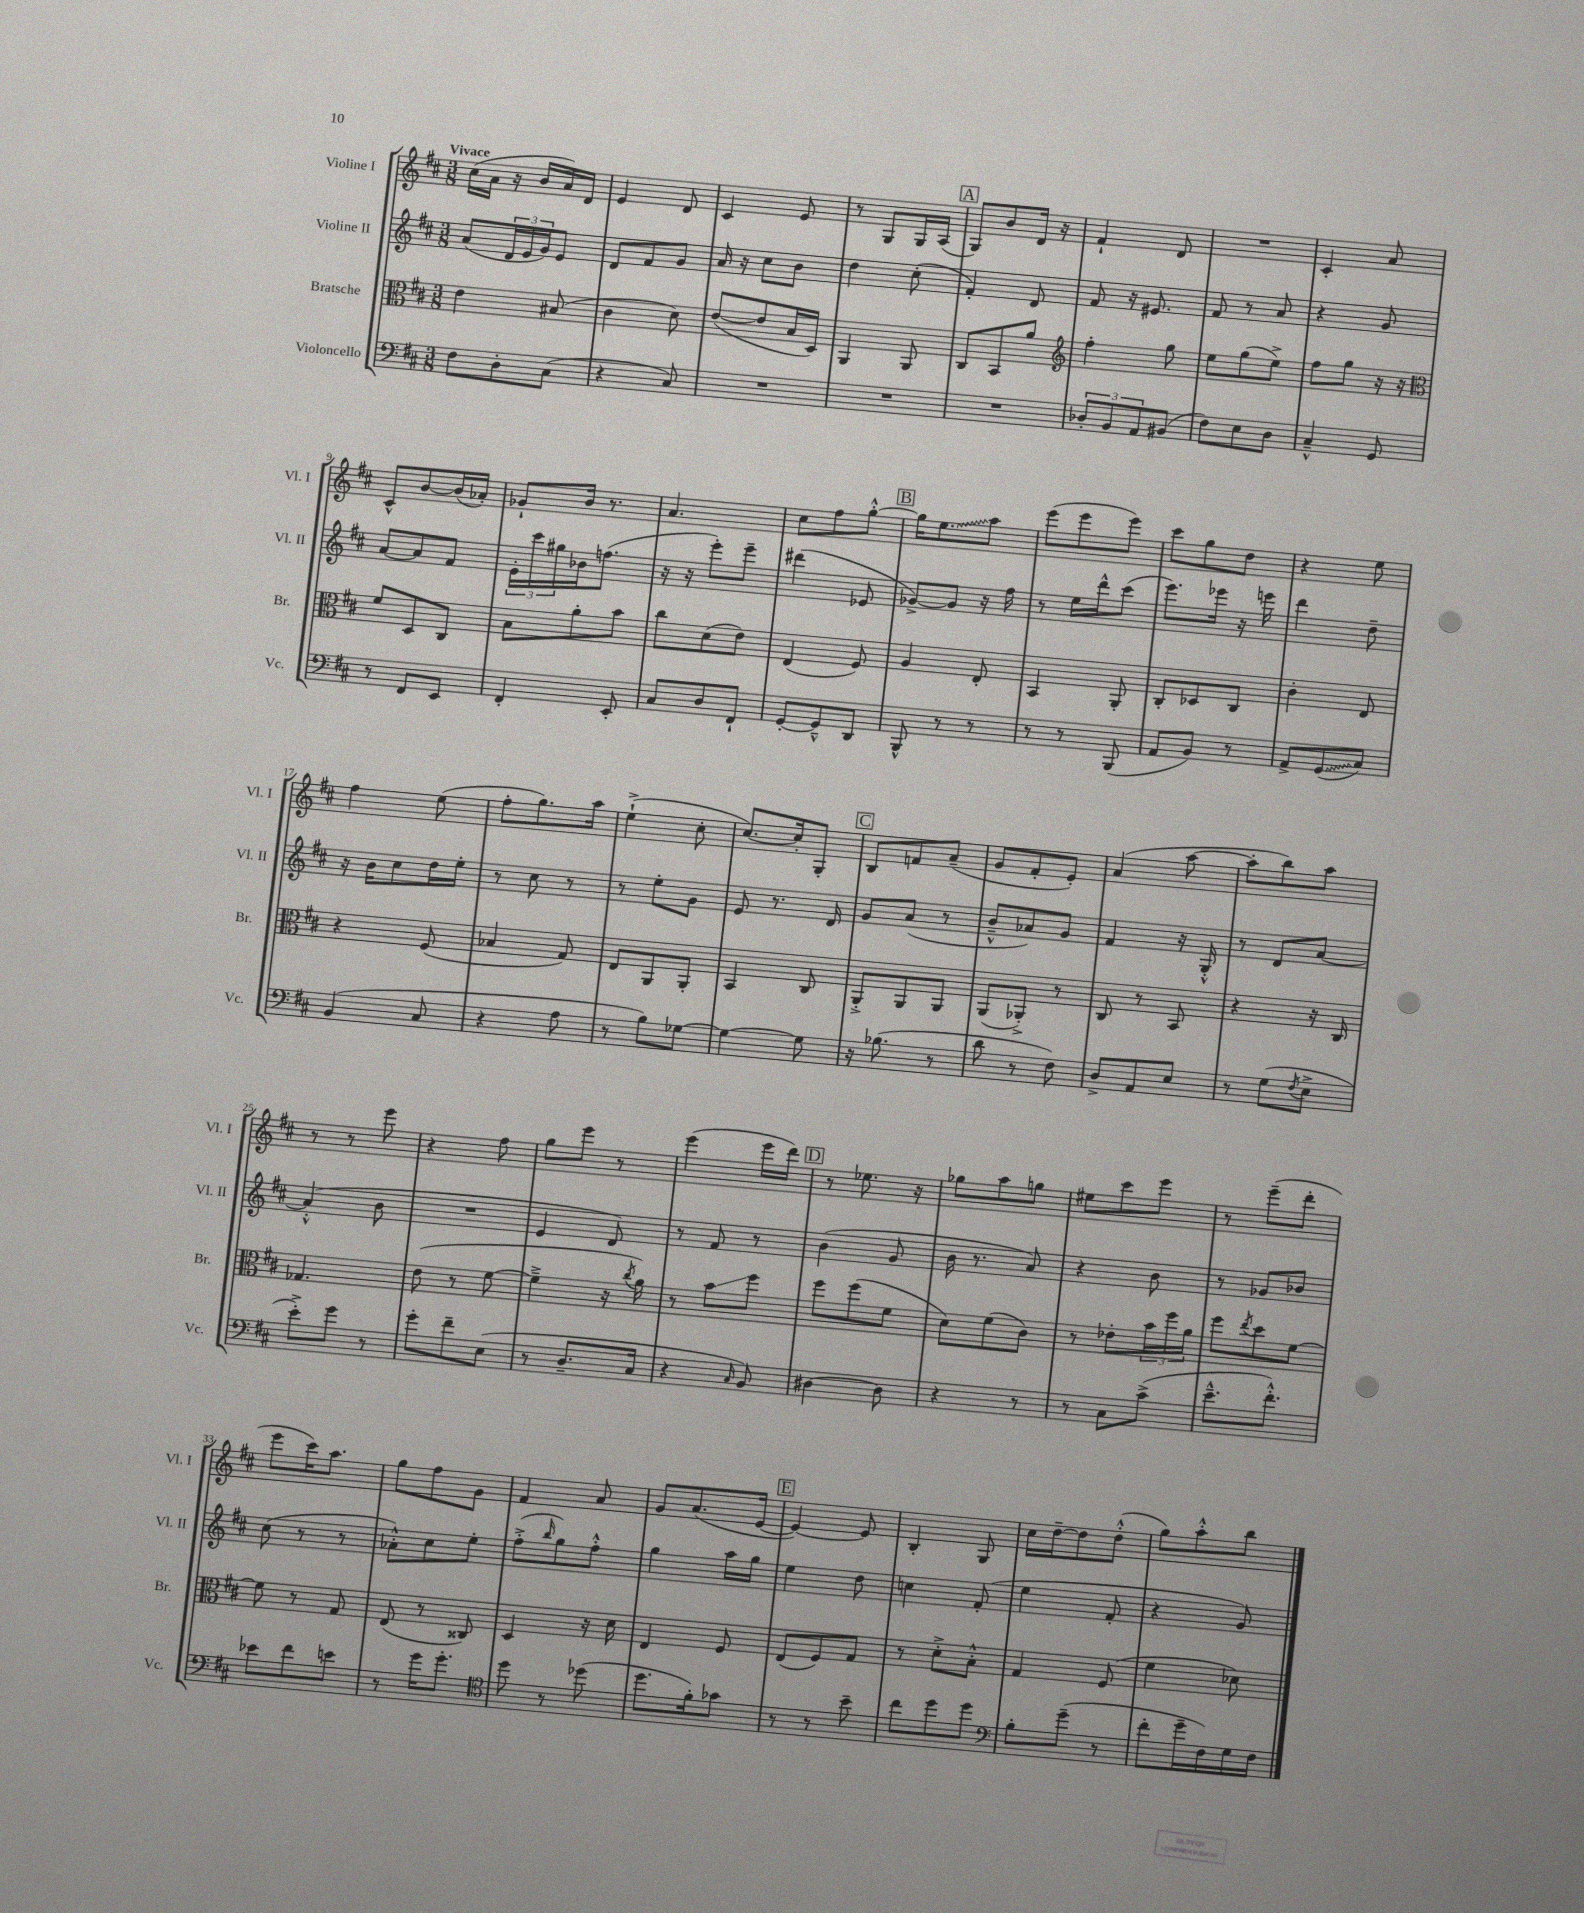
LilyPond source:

<<
\new StaffGroup <<
\new Staff = "s0" \with { instrumentName = "Violine I" shortInstrumentName = "Vl. I" } {
    \clef treble \key d \major \numericTimeSignature \time 3/8 \tempo "Vivace"
    cis''16( a'16 r16 b'16 a'16) d'16 |
    e'4 d'8 |
    cis'4 e'8 |
    r8 g8 g16 a16( |
    \mark \markup { \box "A" } g8) b'8 d'16 r16 |
    fis'4-! d'8 |
    R4. |
    cis'4-. a'8 |
    cis'8-^ b'8~ b'16( aes'16-.) |
    ges'8-! b'16 r8. |
    a'4. |
    cis''8 fis''8 g''8~-.-^ |
    \mark \markup { \box "B" } g''16 \once \override Glissando.style = #'zigzag e''8.\glissando a''8 |
    e'''8( e'''8 e'''8) |
    cis'''8 g''8 d''8 |
    r4 e''8 |
    fis''4 e''8( |
    fis''8-. g''8.) a''16 |
    e''4-!->( cis''8-. |
    cis''8.~) cis''16-. g8-. |
    \mark \markup { \box "C" } b8 f'8 a'8--( |
    g'8 fis'8-. e'8-.) |
    a'4( a''8~ |
    a''8-. b''8) a''8 |
    r8 r8 e'''8 |
    r4 fis''8 |
    g''8 e'''8 r8 |
    e'''4( e'''16 d'''16) |
    \mark \markup { \box "D" } r8 ees''8. r16 |
    ges''8 a''8 g''8 |
    eis''8 cis'''8 e'''8 |
    r8 e'''8--( d'''8-. |
    e'''8 cis'''16) a''8. |
    g''8 fis''8 g'8 |
    fis'4 a'8 |
    g'8 a'8.( e'16~ |
    \mark \markup { \box "E" } e'4~) e'8 |
    b4-. g8 |
    cis''16 d''16~-- d''8 d''8-.-^( |
    g''8) a''8-.-^ b''8 \bar "|." |
}
\new Staff = "s1" \with { instrumentName = "Violine II" shortInstrumentName = "Vl. II" } {
    \clef treble \key d \major \numericTimeSignature \time 3/8
    a'8( \tuplet 3/2 { d'16 e'16 g'16) } e'8 |
    d'8 fis'8 g'8 |
    a'16 r16 cis''8 b'8 |
    d''4 cis''8-.( |
    \mark \markup { \box "A" } fis'4-.) d'8 |
    fis'8 r16 eis'8. |
    fis'8 r8 a'8 |
    r4 g'8 |
    a'8~ a'8 fis'8 |
    \tuplet 3/2 { e'16-. cis'''16 gis''16 } bes'16 f''8.( |
    r16 r16 e'''8-.) e'''8-- |
    dis'''4( ees'8 |
    \mark \markup { \box "B" } ges'8~->) ges'8 r16 fis''16 |
    r8 e''16 d'''16-^ cis'''8( |
    e'''8.) ees'''16 r16 e'''16 |
    d'''4 d''8-- |
    r16 b'16 cis''8 d''16 e''16-. |
    r8 cis''8 r8 |
    r8 e''8-. g'8 |
    e'8 r8. d'16 |
    \mark \markup { \box "C" } g'8 a'8( r8 |
    b'8---^ aes'8) g'8 |
    fis'4 r16 g16-.-^ |
    r8 d'8 a'8~ |
    a'4-.-^( b'8 |
    R4. |
    e'4 d'8) |
    r8 fis'8 r8 |
    \mark \markup { \box "D" } b'4( g'8 |
    b'16 r8. a'8) |
    r4 b'8 |
    r8 ges'8 bes'8 |
    cis''8( r8 r8 |
    aes'8-.-^) cis''8 e''8-. |
    fis''8-.->( \grace { b''16 } g''8) fis''8-.-^ |
    g''4 a''16 g''16 |
    \mark \markup { \box "E" } e''4 d''8 |
    c''4 fis'8-.( |
    e''4 fis'8-. |
    r4 g'8) \bar "|." |
}
\new Staff = "s2" \with { instrumentName = "Bratsche" shortInstrumentName = "Br." } {
    \clef alto \key d \major \numericTimeSignature \time 3/8
    e'4 bis8( |
    cis'4 d'8) |
    e'8~( e'8 b16 d16) |
    a,4 a,8 |
    \mark \markup { \box "A" } cis8 b,8 a'8 |
    \clef treble fis''4-. g''8 |
    e''8 g''8( e''8->) |
    fis''8 g''8 r16 r16 |
    \clef alto fis'8 d8 cis8 |
    b8 a'8-. b'8 |
    cis''8 d'8( e'8) |
    e4( fis8) |
    \mark \markup { \box "B" } a4 e8-. |
    b,4 a,8-. |
    cis8-. des8 cis8 |
    cis'4-. e8 |
    r4 fis8( |
    bes4 g8) |
    e8 a,8 a,8-. |
    b,4 cis8 |
    \mark \markup { \box "C" } a,8-.-> a,8 a,8 |
    a,8( aes,8-.->) r8 |
    cis8 r8 b,8 |
    r4 r16 cis16 |
    ges4. |
    e'8( r8 fis'8~ |
    fis'4---> r16 \acciaccatura { cis''8 } a'16) |
    r8 b'8\glissando fis''8 |
    \mark \markup { \box "D" } fis''8 fis''8( fis'8 |
    d'8) fis'8( cis'8) |
    r8 ees'8-. \tuplet 3/2 { b'16 fis''16 a'16 } |
    fis''8 \acciaccatura { e''8 } d''8 fis'8~ |
    fis'8 r8 g8 |
    e8( r8 cisis8) |
    d4 r16 d'16 |
    e4 fis8 |
    \mark \markup { \box "E" } e8( fis8) g8 |
    r8 d'8-.-> b8-.-^ |
    g4 fis8( |
    fis'4 des'8) \bar "|." |
}
\new Staff = "s3" \with { instrumentName = "Violoncello" shortInstrumentName = "Vc." } {
    \clef bass \key d \major \numericTimeSignature \time 3/8
    fis8 d8-. cis8( |
    r4 cis8) |
    R4. |
    R4. |
    \mark \markup { \box "A" } R4. |
    \tuplet 3/2 { des8-. b,8 a,8 } bis,8( |
    fis8) e8 d8 |
    cis4---^ g,8 |
    r8 fis,8 e,8 |
    fis,4-. e,8-. |
    cis8 d8 fis,8-! |
    g,8~-. g,8---^ d,8 |
    \mark \markup { \box "B" } b,,8-^ r8 r8 |
    r8 r8 b,,8( |
    a,8 b,8) r8 |
    a,8-> \once \override Glissando.style = #'zigzag g,8\glissando( cis8) |
    b,4( cis8 |
    r4 a8 |
    r8 b8) ges8~ |
    ges4~ ges8 |
    \mark \markup { \box "C" } r16 bes8.( r8 |
    d'8 r8 fis8) |
    d8-> a,8 e8 |
    r8 g8( \acciaccatura { fis8 } e8-> |
    e'8-.->) g'8 r8 |
    g'8-. fis'8-- e8( |
    r8 d8.-- cis16 |
    r4 \grace { cis16 } b,8) |
    \mark \markup { \box "D" } dis4~ dis8 |
    r4 r8 |
    r8 cis8 cis'8->( |
    e'8.---^ fis'8.-.-^) |
    ees'8 fis'8 e'8 |
    r8 g'16 g'8.-. |
    \clef tenor d''8 r8 des''8( |
    d''8. fis'16-.) ges'8 |
    \mark \markup { \box "E" } r8 r8 b'8-- |
    cis''8 d''8 d''8 |
    \clef bass b8-. g'8--( r8 |
    fis'8-. g'16-- fis16) g16 fis16 \bar "|." |
}
>>
>>
